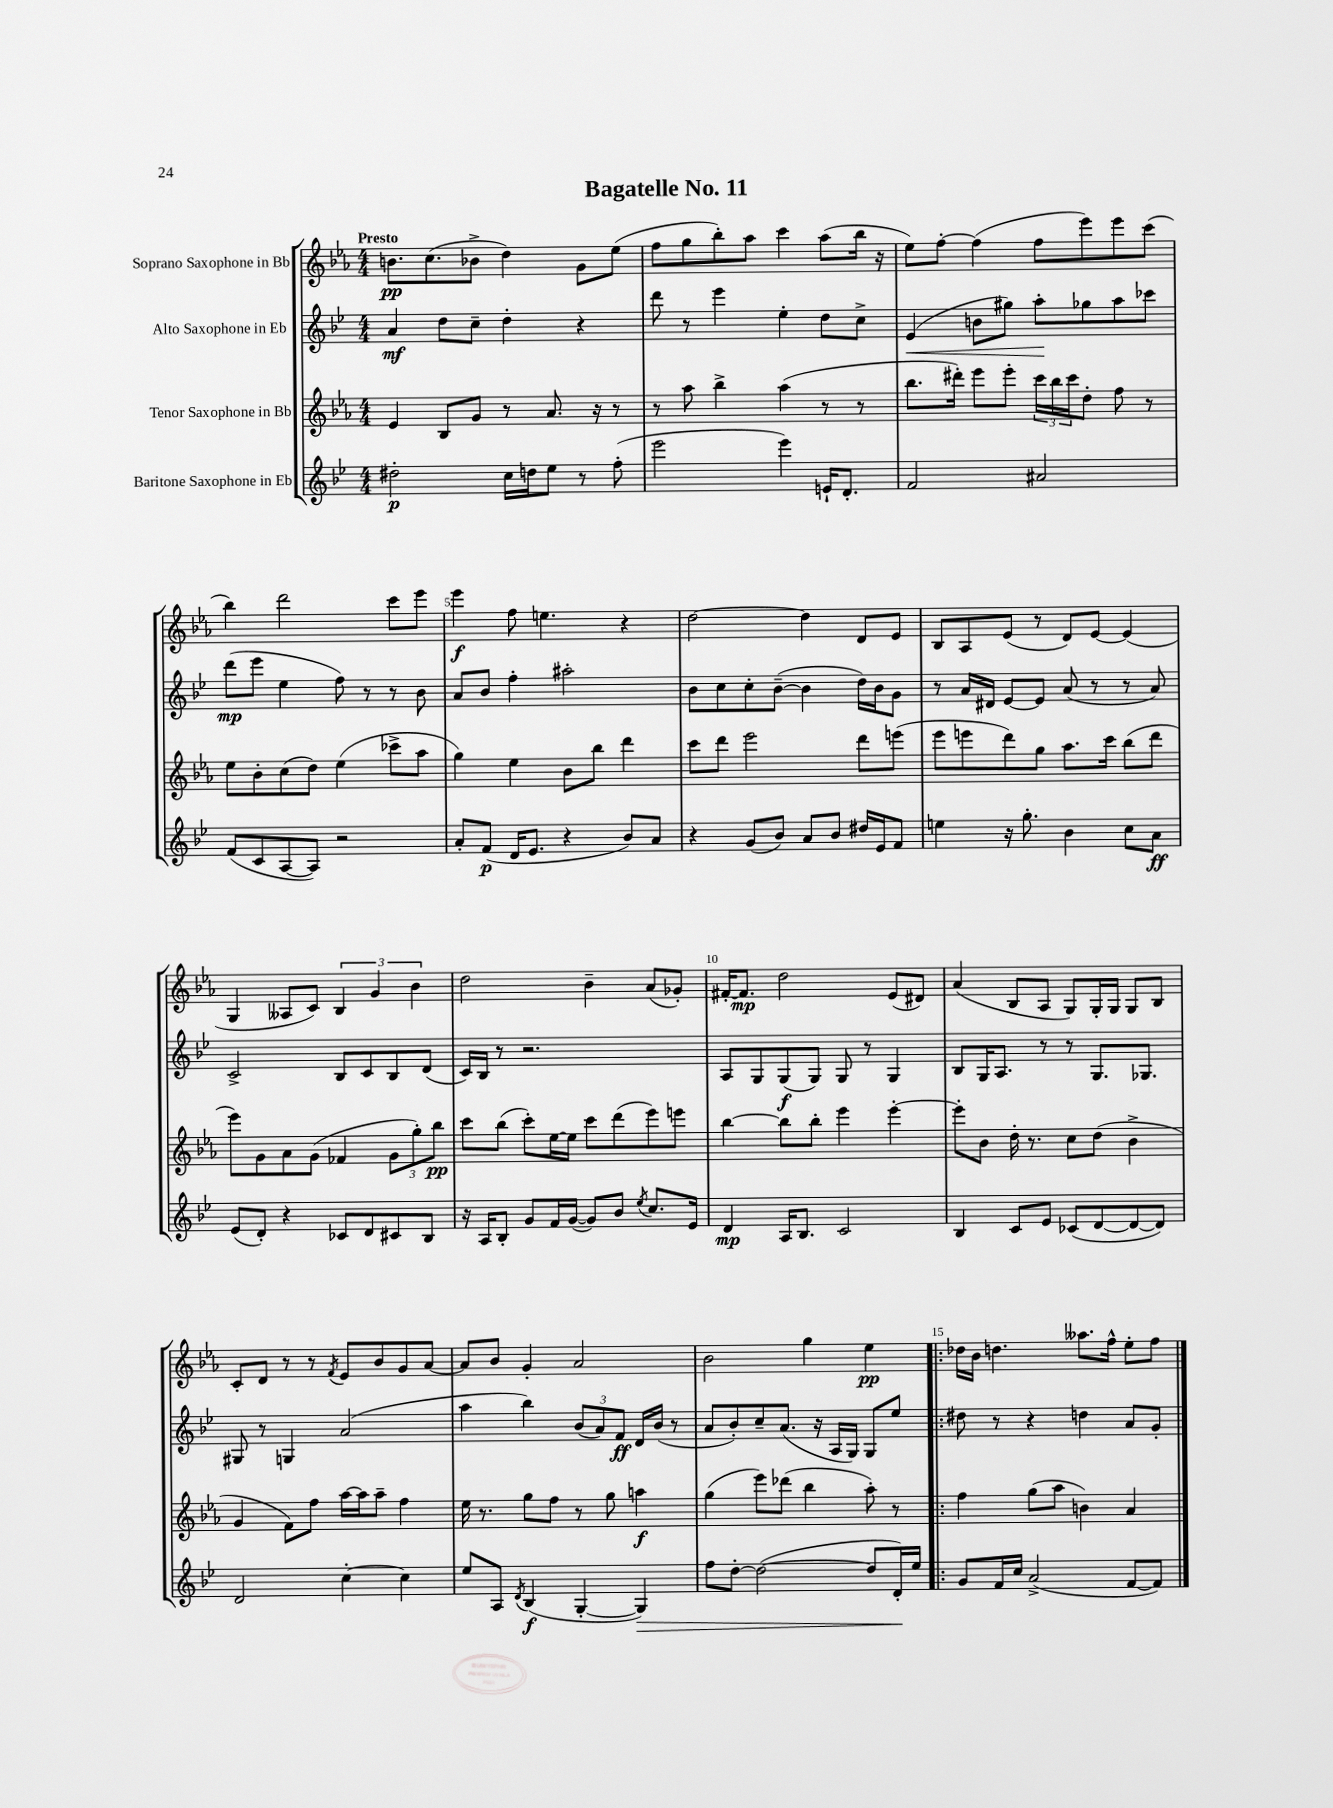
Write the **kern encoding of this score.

**kern	**kern	**kern	**kern
*staff4	*staff3	*staff2	*staff1
*clefG2	*clefG2	*clefG2	*clefG2
*k[b-e-]	*k[b-e-a-]	*k[b-e-]	*k[b-e-a-]
*M4/4	*M4/4	*M4/4	*M4/4
2dd#'	4e-	4a	8.b
.	.	.	(8.cc
.	8B-	8dd	.
.	8g	8cc~	8b-^
16cc	8r	4dd'	4dd)
16dd	.	.	.
8ee-	8.a-	.	.
8r	.	4r	8g
.	16r	.	.
(8ff'	8r	.	(8ee-
=	=	=	=
2eee-	8r	8ddd	8ff
.	8aa-	8r	8gg
.	4bb-^	4eee-	8bb-')
.	.	.	8aa-
4eee-)	(4aa-	4ee-'	4ccc
16e`	8r	8dd	(8aa-
8.d'	.	.	.
.	8r	8cc^	16bb-
.	.	.	16r
=	=	=	=
2f	8.bb-	(4e-	8ee-)
.	.	.	[8ff'
.	16ddd#')	.	.
.	8eee-	8b	(4ff]
.	8eee-'	8gg#)	.
2a#	24ccc	8aa'	8ff
.	24bb-	.	.
.	24ccc	.	.
.	8dd'	8gg-	8eee-)
.	8ff	8aa	8eee-
.	8r	8ccc-	(8ccc
=	=	=	=
(8f	8ee-	(8ddd	4bb-)
8c	8b-'	8eee-	.
[8A	(8cc	4ee-	2ddd
8A])	8dd)	.	.
2r	(4ee-	8ff)	.
.	.	8r	.
.	8ccc-^	8r	8ccc
.	8aa-	8b-	8eee-
=	=	=	=
8a'	4gg)	8a	4eee-
(8f	.	8b-	.
16d	4ee-	4ff'	8ff
8.e-	.	.	.
.	.	.	4.ee
4r	8b-	2aa#'	.
.	8bb-	.	.
8b-)	4ddd	.	4r
8a	.	.	.
=	=	=	=
4r	8ccc	8b-	[2dd
.	8ddd	8cc	.
(8g	2eee-	8cc'	.
8b-)	.	([8b-~	.
8a	.	4b-]	4dd]
8b-	.	.	.
16dd#	8ddd	16dd)	8d
16e-	.	16b-	.
8f	(8eee	8g	8e-
=	=	=	=
4ee	8eee-	8r	8B-
.	8eee	16a	8A-
.	.	16d#	.
16r	8ddd)	[8e-	(8e-
8.gg'	.	.	.
.	8gg	8e-]	8r
4b-	8.aa-	(8a	8d)
.	.	8r	[8e-
.	16ccc	.	.
8cc	(8bb-	8r	(4e-]
8a	8ddd	8a)	.
=	=	=	=
(8e-	8eee-)	2c^	4G
8d')	8g	.	.
4r	8a-	.	8A--
.	(8g	.	8c)
8c-	4f-	8B-	6B-
8d	.	8c	.
.	.	.	6g
8c#	12g	8B-	.
.	12gg')	.	6b-
8B-	.	(8d	.
.	12bb-	.	.
=	=	=	=
16r	8ccc	16c)	2dd
16A	.	16B-	.
8B-'	(8bb-	8r	.
8g	8ccc')	2.r	.
16f	[16ee-	.	.
([16g	16ee-]	.	.
8g])	8ccc	.	4b-~
8b-	(8ddd	.	.
8qee-	.	.	.
8.cc	8eee-)	.	(8a-
.	8eee	.	8g-')
16e-	.	.	.
=	=	=	=
4d	[4bb-	8A	[16f#'
.	.	.	8.f#]
.	.	8G	.
16A	8bb-]	(8G	2dd
8.B-	.	.	.
.	8bb-'	8G)	.
2c	4eee-	8G	.
.	.	8r	.
.	[4eee-'	4G	(8e-
.	.	.	8d#)
=	=	=	=
4B-	8eee-']	8B-	(4a-
.	8b-	16G	.
.	.	8.A	.
8c	16dd'	.	8B-
.	8.r	.	.
8e-	.	8r	8A-
(8c-	8cc	8r	8G)
[8d	(8dd	8.G	16G'
.	.	.	16G
8d_	4b-^	.	8G
.	.	8.G-	.
8d])	.	.	8B-
=	=	=	=
2d	4g	8G#	8c'
.	.	8r	8d
.	8f)	4G	8r
.	8ff	.	8r
.	.	.	8qf
[4cc'	[16aa-	(2a	8e-
.	16aa-]	.	.
.	8aa-~	.	8b-
4cc]	4ff	.	8g
.	.	.	[8a-
=	=	=	=
8ee-	16ee-	4aa	8a-]
.	8.r	.	.
8A	.	.	8b-
8qd	.	.	.
(4B-	8gg	4bb-)	4g'
.	8ff	.	.
[4G'	8r	(12b-	2a-
.	.	12a)	.
.	8gg	.	.
.	.	12f	.
4G])	4aa	16d	.
.	.	(16b-	.
.	.	8r	.
=	=	=	=
8ff	(4gg	8a	2b-
[8dd'	.	8b-')	.
(2dd_	8eee-)	8cc~	.
.	(8ddd-	(8.a	.
.	4bb-	.	4gg
.	.	16r	.
.	.	16A	.
.	.	16G)	.
8dd]	8aa-')	8G	4ee-
16d')	8r	8ee-	.
16ee-	.	.	.
=!|:	=!|:	=!|:	=!|:
8g	4ff	8dd#	16dd-
.	.	.	16b-
16f	.	8r	4.dd
16cc	.	.	.
(2a^	(8gg	4r	.
.	8aa-	.	.
.	4b)	4dd	8.aa--
.	.	.	16ff^^
[8f	4a-	8a	8ee-'
8f])	.	8g'	8ff
==	==	==	==
*-	*-	*-	*-
